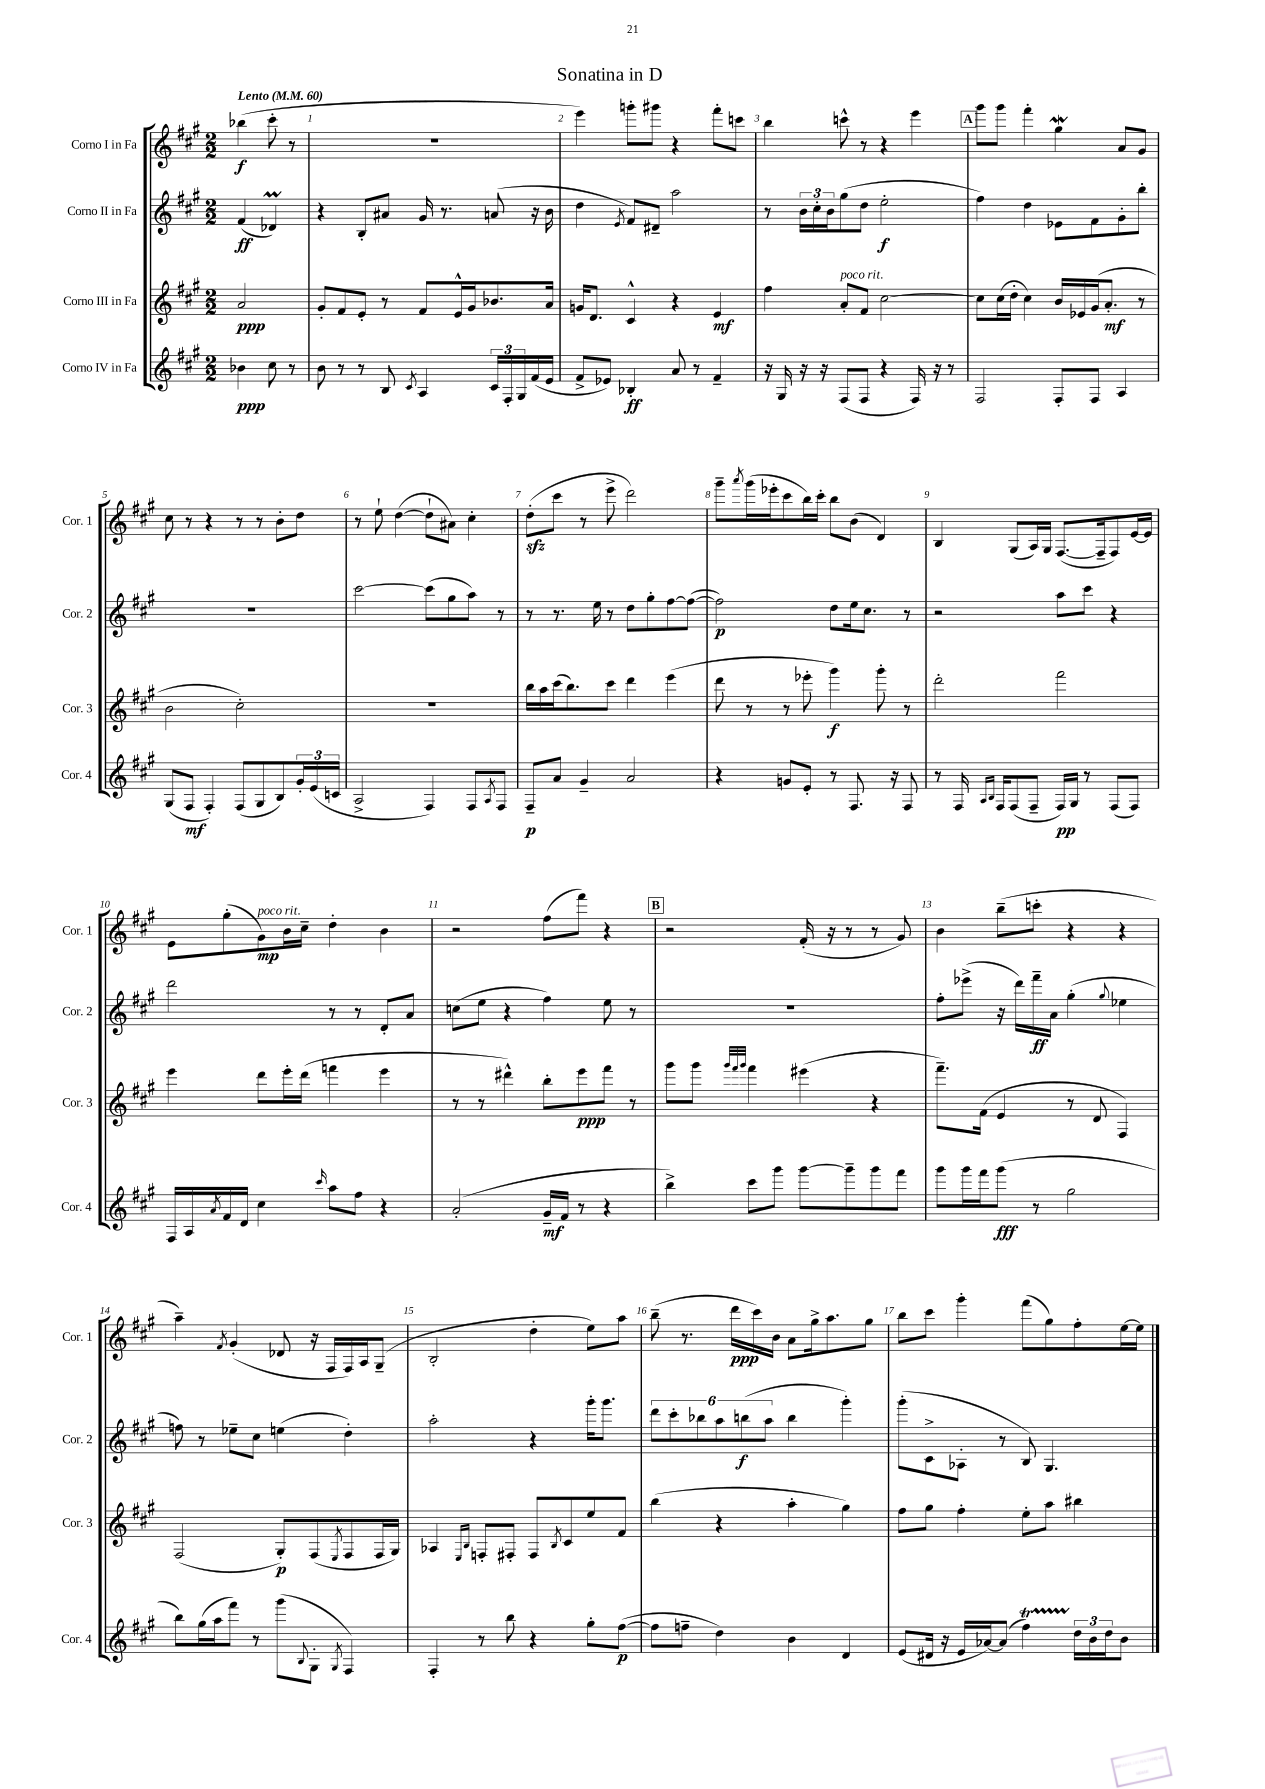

**kern	**kern	**kern	**kern
*staff4	*staff3	*staff2	*staff1
*clefG2	*clefG2	*clefG2	*clefG2
*k[f#c#g#]	*k[f#c#g#]	*k[f#c#g#]	*k[f#c#g#]
*M2/2	*M2/2	*M2/2	*M2/2
*MM60	*MM60	*MM60	*MM60
4b-	2a	(4f#	(4bb-
8cc#	.	4d-)	8ccc#'
8r	.	.	8r
=	=	=	=
8b	8g#'	4r	1r
8r	8f#	.	.
8r	8e'	8B'	.
8B	8r	8a#	.
8qc#	.	.	.
4A	8f#	16g#	.
.	.	8.r	.
.	16e^^	.	.
.	16g#	.	.
24c#	8.b-	(8a	.
24F#'	.	.	.
24G#	.	.	.
(16f#	.	16r	.
16e	16a	16b	.
=	=	=	=
8f#^	16g	4dd	4eee)
.	8.d	.	.
8e-)	.	.	.
.	.	8qe	.
4B-'	4c#^^	8f#)	8ggg'
.	.	8d#~	8ggg#
8a	4r	2aa	4r
8r	.	.	.
4f#~	4e	.	8fff#'
.	.	.	8ccc
=	=	=	=
16r	4ff#	8r	4bb
16G#	.	.	.
16r	.	24b	.
.	.	24cc#'	.
16r	.	.	.
.	.	24b	.
(8F#	8a'	(8gg#	8ccc^^
8F#	8f#	8dd	8r
4r	[2cc#	2ee'	4r
16F#)	.	.	4eee
16r	.	.	.
8r	.	.	.
=	=	=	=
2F#	8cc#]	4ff#)	8ggg#
.	(16cc#	.	8ggg#
.	16dd'	.	.
.	4cc#)	4dd	4fff#'
8F#'	16b	8e-	4gg#
.	16e-	.	.
8F#	(16g#	8f#	.
.	8.a'	.	.
4A	.	8g#'	8a
.	8r	8bb'	8g#
=	=	=	=
(8G#	2b	1r	8cc#
8F#	.	.	8r
4F#')	.	.	4r
(8F#	2cc#')	.	8r
8G#	.	.	8r
8B)	.	.	8b'
24g#'	.	.	8dd
(24e	.	.	.
24c	.	.	.
=	=	=	=
2A^	1r	[2ccc#	8r
.	.	.	8ee`
.	.	.	([4dd
4F#)	.	(8ccc#]	8dd`]
.	.	8gg#	8a#)
8F#	.	8aa)	4cc#'
8qA	.	.	.
8F#	.	8r	.
=	=	=	=
8F#~	16bb	8r	(8dd'
.	16aa	.	.
8a	(16ccc#	8.r	8ccc#
.	8.bb)	.	.
4g#~	.	.	8r
.	.	16ee	.
.	8ccc#	8r	8eee^
2a	4ddd	8dd	2ddd)
.	.	8gg#'	.
.	(4eee	[8ff#	.
.	.	(8ff#_	.
=	=	=	=
4r	8ddd	2ff#])	8ggg#~
.	.	.	8qaaa
.	8r	.	(16ggg#
.	.	.	16eee-'
8g	8r	.	8ccc#
8e'	8eee-'	.	16bb)
.	.	.	16ccc#'
8r	4ggg#)	8dd	8bb
8.F#	.	16ee	(8b
.	.	8.cc#	.
.	8ggg#'	.	4d)
16r	.	.	.
8F#	8r	8r	.
=	=	=	=
8r	2ddd'	2r	4B
16F#	.	.	.
16qqA	.	.	.
16qqB	.	.	.
16F#	.	.	.
(8F#	.	.	(8G#
8F#~	.	.	16A)
.	.	.	16G#
16F#)	2fff#	8aa	([8.F#
16G#	.	.	.
8r	.	8ccc#	.
.	.	.	16F#~]
(8F#	.	4r	8F#)
8F#)	.	.	[16e
.	.	.	16e]
=	=	=	=
16F#	4eee	2ddd	8e
16A	.	.	.
8qa	.	.	.
16f#	.	.	(8gg#'
16d	.	.	.
4cc#	8ddd	.	8g#)
.	16eee'	.	16b
.	(16ddd	.	16cc#~
16qqccc#	.	.	.
8aa	4fff	8r	4dd'
8ff#	.	8r	.
4r	4eee	8d'	4b
.	.	8a	.
=	=	=	=
(2a'	8r	(8cc	2r
.	8r	8ee	.
.	4ddd#^^)	4r	.
16g#~	8bb'	4ff#)	(8ff#
16f#	.	.	.
8r	8eee	.	8fff#)
4r	8fff#	8ee	4r
.	8r	8r	.
=	=	=	=
4bb^)	8ggg#	1r	2r
.	8ggg#	.	.
.	32qqggg#	.	.
.	32qqfff#	.	.
.	32qqggg#	.	.
8ccc#	4fff#	.	.
8ggg#	.	.	.
[8ggg#	(4eee#	.	(16f#'
.	.	.	16r
8ggg#~]	.	.	8r
8ggg#	4r	.	8r
8fff#	.	.	8g#)
=	=	=	=
8ggg#	8.fff#~)	8ff#'	4b
16ggg#	.	(8eee-^	.
16fff#	(16f#	.	.
(8ggg#	4e	16r	(8bb~
.	.	16ddd)	.
8r	.	16fff#~	8ccc'
.	.	16a	.
2gg#	8r	(4gg#'	4r
.	8d	.	.
.	.	8qqgg#	.
.	4F#)	4ee-	4r
=	=	=	=
8bb)	(2F#	8ff)	4aa~)
(16gg#	.	8r	.
16aa	.	.	.
.	.	.	8qf#
8fff#)	.	8ee-~	(4g#'
8r	.	8cc#	.
(8ggg#	8G#')	(4ee	8d-
8qqB	.	.	.
8G#'	(8F#	.	16r
.	.	.	16F#
8qG#	8qE	.	.
4F#)	8F#	4dd')	16F#)
.	.	.	16A
.	16F#	.	(8G#~
.	16G#)	.	.
=	=	=	=
4F#'	4A-	2aa'	2B'
.	16qqE	.	.
.	16qqB	.	.
8r	8F'	.	.
8bb	8F#'	.	.
4r	8F#	4r	4dd'
.	8qB	.	.
.	8c#	.	.
8gg#'	8ee	16ggg#'	8ee)
.	.	8.ggg#	.
([8ff#	8f#	.	8aa
=	=	=	=
8ff#]	(4bb	12ddd	(8bb~
.	.	12ccc#'	.
8ff~	.	.	8.r
.	.	12bb-	.
4dd)	4r	12aa	.
.	.	.	16ddd
.	.	(12bb	.
.	.	.	16ccc#)
.	.	12aa	.
.	.	.	16b
4b	4aa'	4bb	8a
.	.	.	16gg#^
.	.	.	8.aa
4d	4gg#)	4ggg#')	.
.	.	.	8gg#
=	=	=	=
(8e	8ff#	(8ggg#'	8bb
16d#	8gg#	8c#^	8ccc#
16r	.	.	.
16e	4ff#'	8A-'	4ggg#'
[16a-)	.	.	.
(8a-]	.	8r	.
4ff#)	8ee'	8B)	(8fff#
.	8aa	4.G#	8gg#)
24dd	4bb#	.	8ff#'
24b	.	.	.
24dd	.	.	.
8b	.	.	[16ee
.	.	.	16ee]
==	==	==	==
*-	*-	*-	*-
